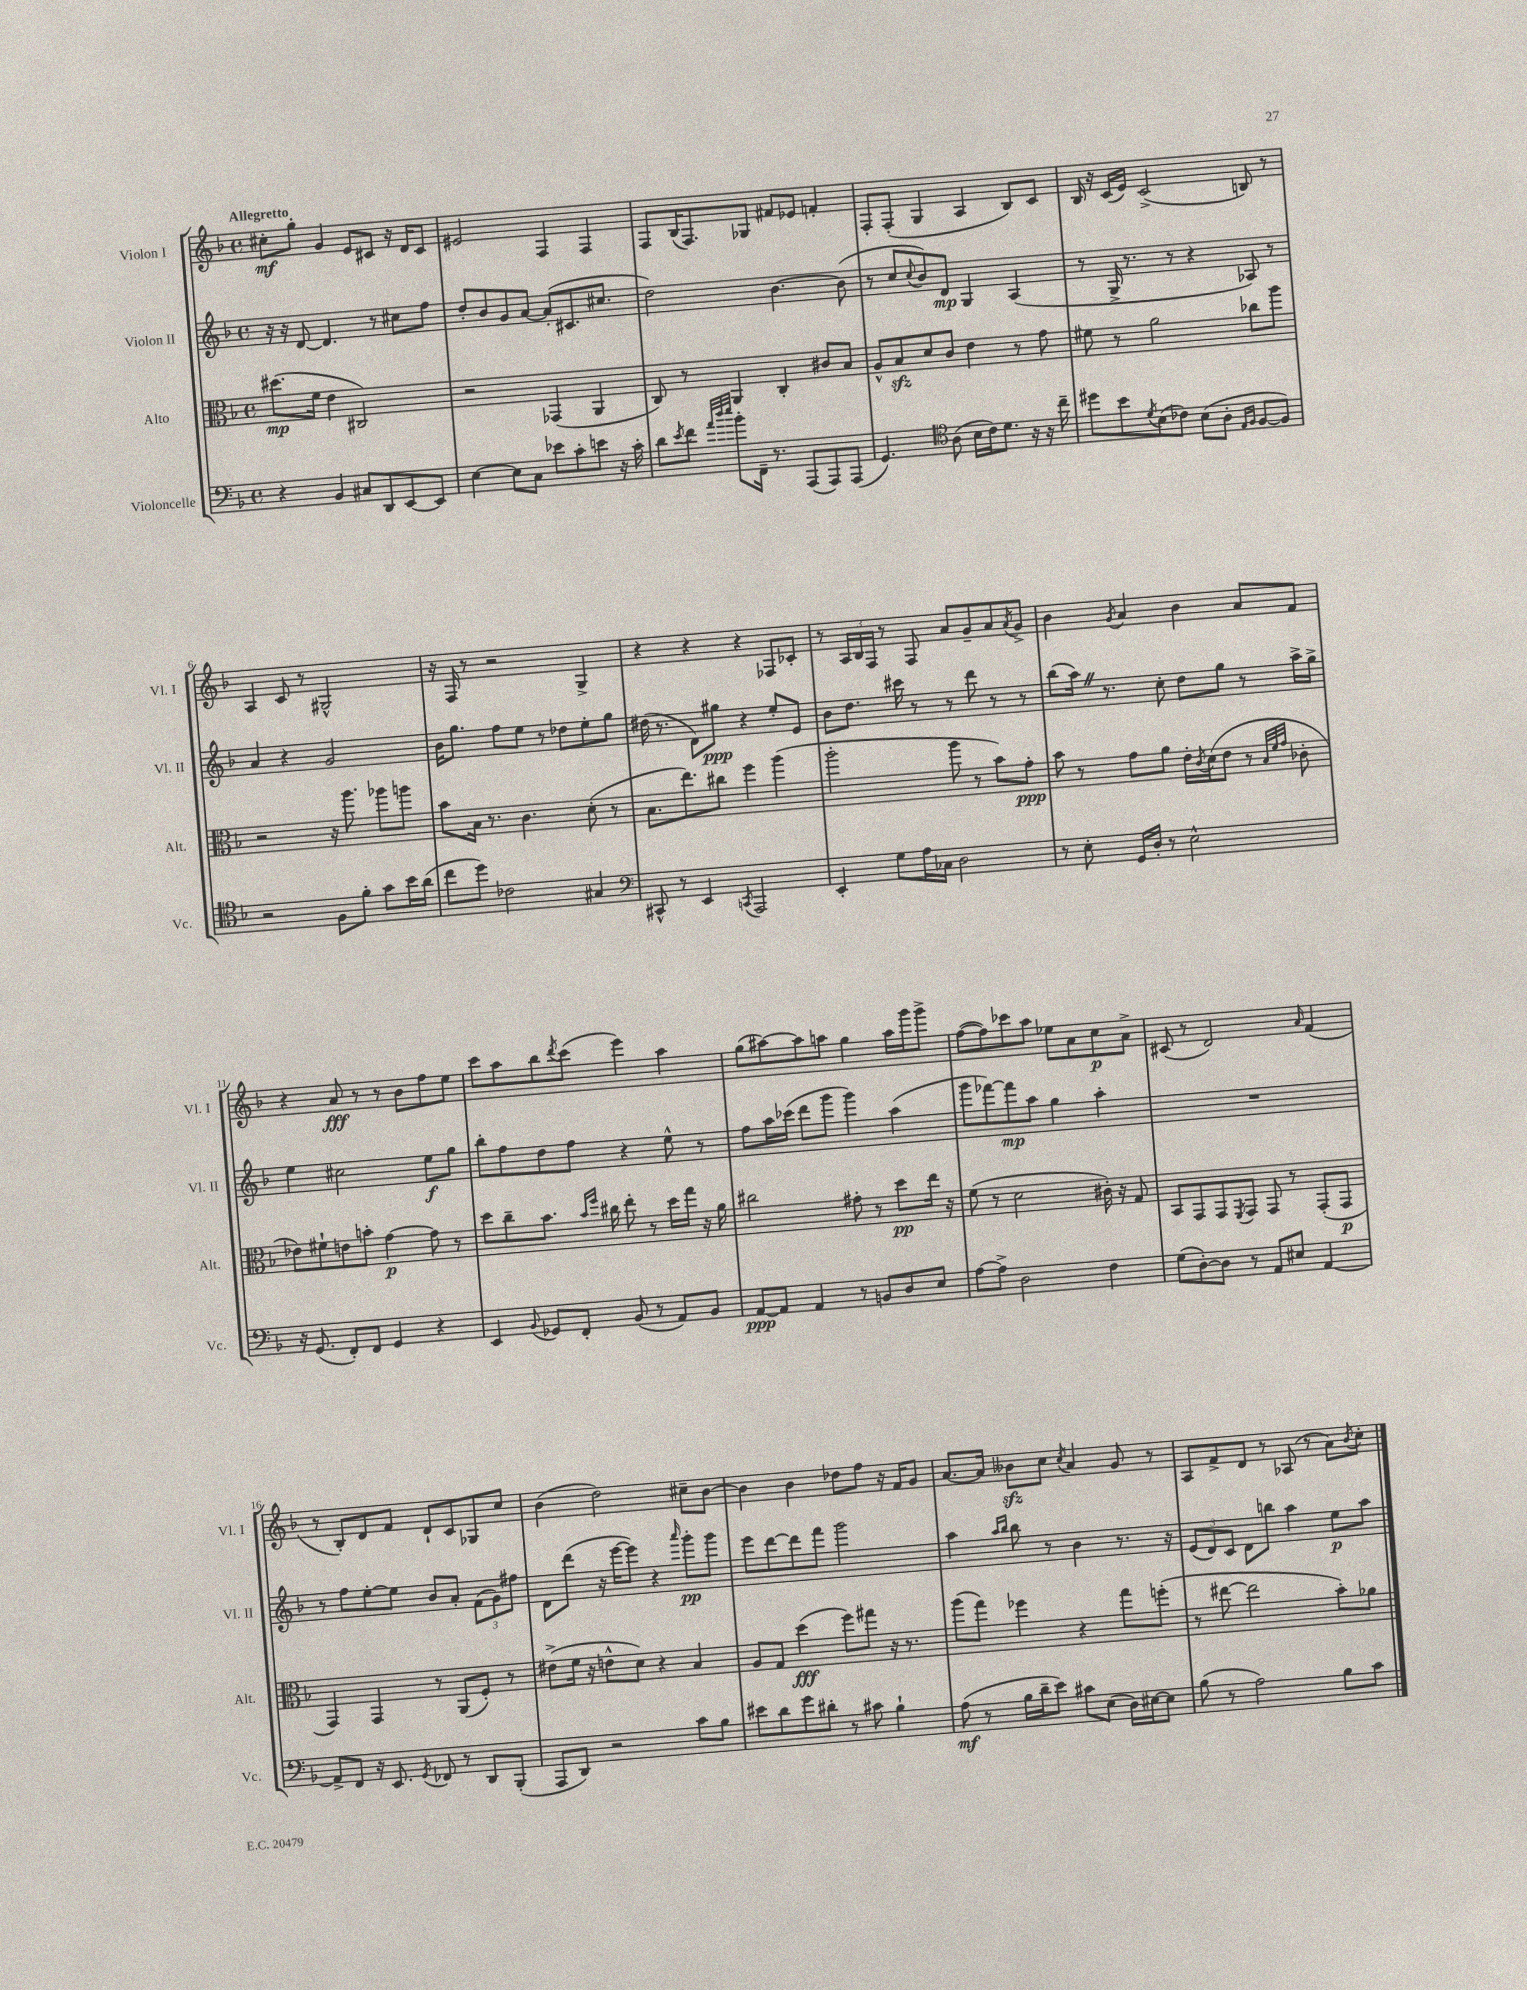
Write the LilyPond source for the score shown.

<<
\new StaffGroup <<
\new Staff = "s0" \with { instrumentName = "Violon I" shortInstrumentName = "Vl. I" } {
    \clef treble \key f \major \defaultTimeSignature \time 4/4 \tempo "Allegretto"
    cis''8-.\mf g''8-. g'4 e'8 cis'8 r16 d'16 cis'8 |
    eis'2 f4 f4 |
    f8 bes16( f8.) ges8 fis'8 ees'8 f'4-. |
    f8-. f8-.( g4 a4 bes8) c'8 |
    bes16 r16 c'16( e'16) c'2->( b8) r8 |
    a4 c'8 r8 gis2-^ |
    r16 f16 r8 r2 g4-> |
    r4 r4 r4 fes8 ces'8-. |
    r8 \tuplet 3/2 { a16 bes16 f16 } r8 f8 a'8 g'8-- a'8 \acciaccatura { a'8 } g'8-> |
    bes'4 \acciaccatura { g'8 } a'4 bes'4 a'8 f'8 |
    r4 a'8\fff r8 r8 bes'8 f''8 e''8 |
    c'''8 a''8 bes''8 \acciaccatura { d'''8 } c'''8( e'''4) a''4 |
    g''8( ais''8~) ais''8 a''8 g''4 a''16 g'''16 g'''8-> |
    f''8~( f''8) ces'''8 a''8 ees''8 a'8 c''8\p a'8-> |
    cis'8( r8 d'2) \grace { a'16 } f'4( |
    r8 bes8-.) d'8 f'8 d'8-! c'8 ges8 c''8 |
    bes'4( d''2) cis''8-- bes'8~ |
    bes'4 bes'4 des''8 f''8 r16 f'16 g'8 |
    a'8.~ a'16 beses'8\sfz c''8 \acciaccatura { c''8 } a'4 g'8 r8 |
    a8 f'8-> d'8 r8 aes8( r8 a'8) \acciaccatura { bes'8 } c''8-. \bar "|." |
}
\new Staff = "s1" \with { instrumentName = "Violon II" shortInstrumentName = "Vl. II" } {
    \clef treble \key f \major \defaultTimeSignature \time 4/4
    r16 r16 d'8~ d'4. r8 cis''8 f''8 |
    d''8-. bes'8 g'8 a'8~ a'8-.( cis'8. cis''8. |
    d''2) bes'4.~ bes'8( |
    r8 c''8 \appoggiatura { c''8 } bes'8) d'8\mp g4 a4( |
    r8 g16-> r8. r8 r4 aes8) r8 |
    a'4 r4 g'2 |
    bes'16 g''8. f''8 e''8 r8 des''8 e''8-. g''8 |
    dis''16( r8. d'8) gis''8\ppp r4 e''8-. e'8 |
    bes'8 d''8. cis'''16 r8 r8 d'''8 r8 r8 |
    bes''8( a''16) \once \override BreathingSign.text = \markup { \musicglyph "scripts.caesura.straight" } \breathe r8. c''8-. d''8 g''8 r8 a''16-> g''16-> |
    e''4 cis''2 e''8\f g''8 |
    bes''8-. f''8 d''8 f''8 r4 e''8-^ r8 |
    f''8 a''16 ces'''16( d'''8 g'''8 g'''4) a''4( |
    g'''8 fes'''8~) fes'''8\mp a''8 g''4 a''4-. |
    R1 |
    r8 f''8 e''8~-. e''8 bes'8 a'8-. \tuplet 3/2 { f'8( g'8) fis''8 } |
    d'8 d'''8( r16 e'''16~ e'''8) r4 \grace { a'''16 } g'''8-.\pp g'''8 |
    e'''8 d'''8~ d'''8 f'''8 g'''2 |
    a''4 \grace { a''16 bes''16 } bes''8 r8 bes'4 r8. r16 |
    \tuplet 3/2 { e'8( d'8) c'8 } d'8 b''8 a''4 e''8\p a''8 \bar "|." |
}
\new Staff = "s2" \with { instrumentName = "Alto" shortInstrumentName = "Alt." } {
    \clef alto \key f \major \defaultTimeSignature \time 4/4
    dis''8.\mp( f'16 e'4 cis2) |
    r2 ges,4( a,4 |
    c8) r8 a,4 c4-. cis'8 bes8 |
    a8-^ bes8\sfz d'8 c'8 e'4 r8 g'8 |
    fis'8 r8 a'2 ces''8 a''8 |
    r2 r16 a''8. aes''8 a''8 |
    bes'8 bes16 r8. c'4. d'8-.( r8 |
    bes8. e''8.) cis''8 f''4 a''4( |
    a''2-. a''8 r8 bes'8) g'8-.\ppp |
    bes'8 r8 g'8 a'8 e'16-. \acciaccatura { c'8 } d'16( e'8 r8 \grace { bes32 f'32 g'32 } ces'8-. |
    ees'8) fis'8-! e'8 b'8-. g'4~\p g'8 r8 |
    d''8 c''8-- bes'8. \grace { bes'16 f''16 } cis''16 e''8-. r8 d''16 g''16 r16 a'16 |
    cis''2 gis'8-. r8 d''8\pp e''16 r16 |
    f'8( r8 d'2 cis'16-.) r16 g8 |
    bes,8 g,8 g,8 \acciaccatura { f,8 } g,8 g,8 r8 g,8-.( g,8\p |
    g,4) g,4 r8 a,8( f8-.) r8 |
    eis'8->( f'16 r16 e'8-^ d'8) r4 bes4 |
    a8 g8 d''4\fff( f''8) gis''8 r16 r8. |
    a''8( g''8) fes''4 r4 g''8 f''8-.( |
    r8 eis''8~ eis''2 bes'8-.) aes'8 \bar "|." |
}
\new Staff = "s3" \with { instrumentName = "Violoncelle" shortInstrumentName = "Vc." } {
    \clef bass \key f \major \defaultTimeSignature \time 4/4
    r4 bes,4 cis8 d,8 e,8~ e,8 |
    e4~ e8 c8 ees'8 c'8-. e'8 r16 c'16-. |
    d'8 \acciaccatura { e'8 } f'8 \grace { a'32 d''32 e''32 } bes'8-. f,16-- r8. a,,8( a,,8) a,,8( |
    g,4.) \clef tenor a8( bes16 c'16) d'8. r16 r16 c''16-- |
    dis''8 bes'8 \acciaccatura { d'8 } bes8( ces'8) bes8( a8-. \grace { e16 f16 } f8~ f8) |
    r2 f8 f'8-. g'8 bes'16 a'16( |
    c''8 d''8) ces'2 gis4 |
    \clef bass cis,8-^ r8 e,4 \acciaccatura { c,8 } a,,2 |
    e,4-. g8 a16 ces16 d2 |
    r8 e8-. g,16 d16-. r8 e2-^ |
    r16 g,8.( f,8-.) f,8 g,4 r4 |
    e,4 \appoggiatura { bes,8 } ges,8 f,8-. bes,8( r8 a,8) bes,8 |
    a,8~\ppp a,8 a,4 r8 b,8 d8 e8 |
    a8~ a8-> d2 f4 |
    g8( d8~-.) d8 r8 a,8 eis8 a,4~ |
    a,8-> f,8 r16 e,8. \acciaccatura { g,8 } fes,8 r8 d,8 bes,,8-.( |
    a,,8 d,8) r2 c'8 bes8 |
    eis'8 d'8 g'8 dis'8-. r8 cis'8 bes4-! |
    a8\mf( r8 bes16 d'16-- e'8) cis'8 e8( d16) eis16~ eis8 |
    bes8( r8 a2) bes8 c'8 \bar "|." |
}
>>
>>
